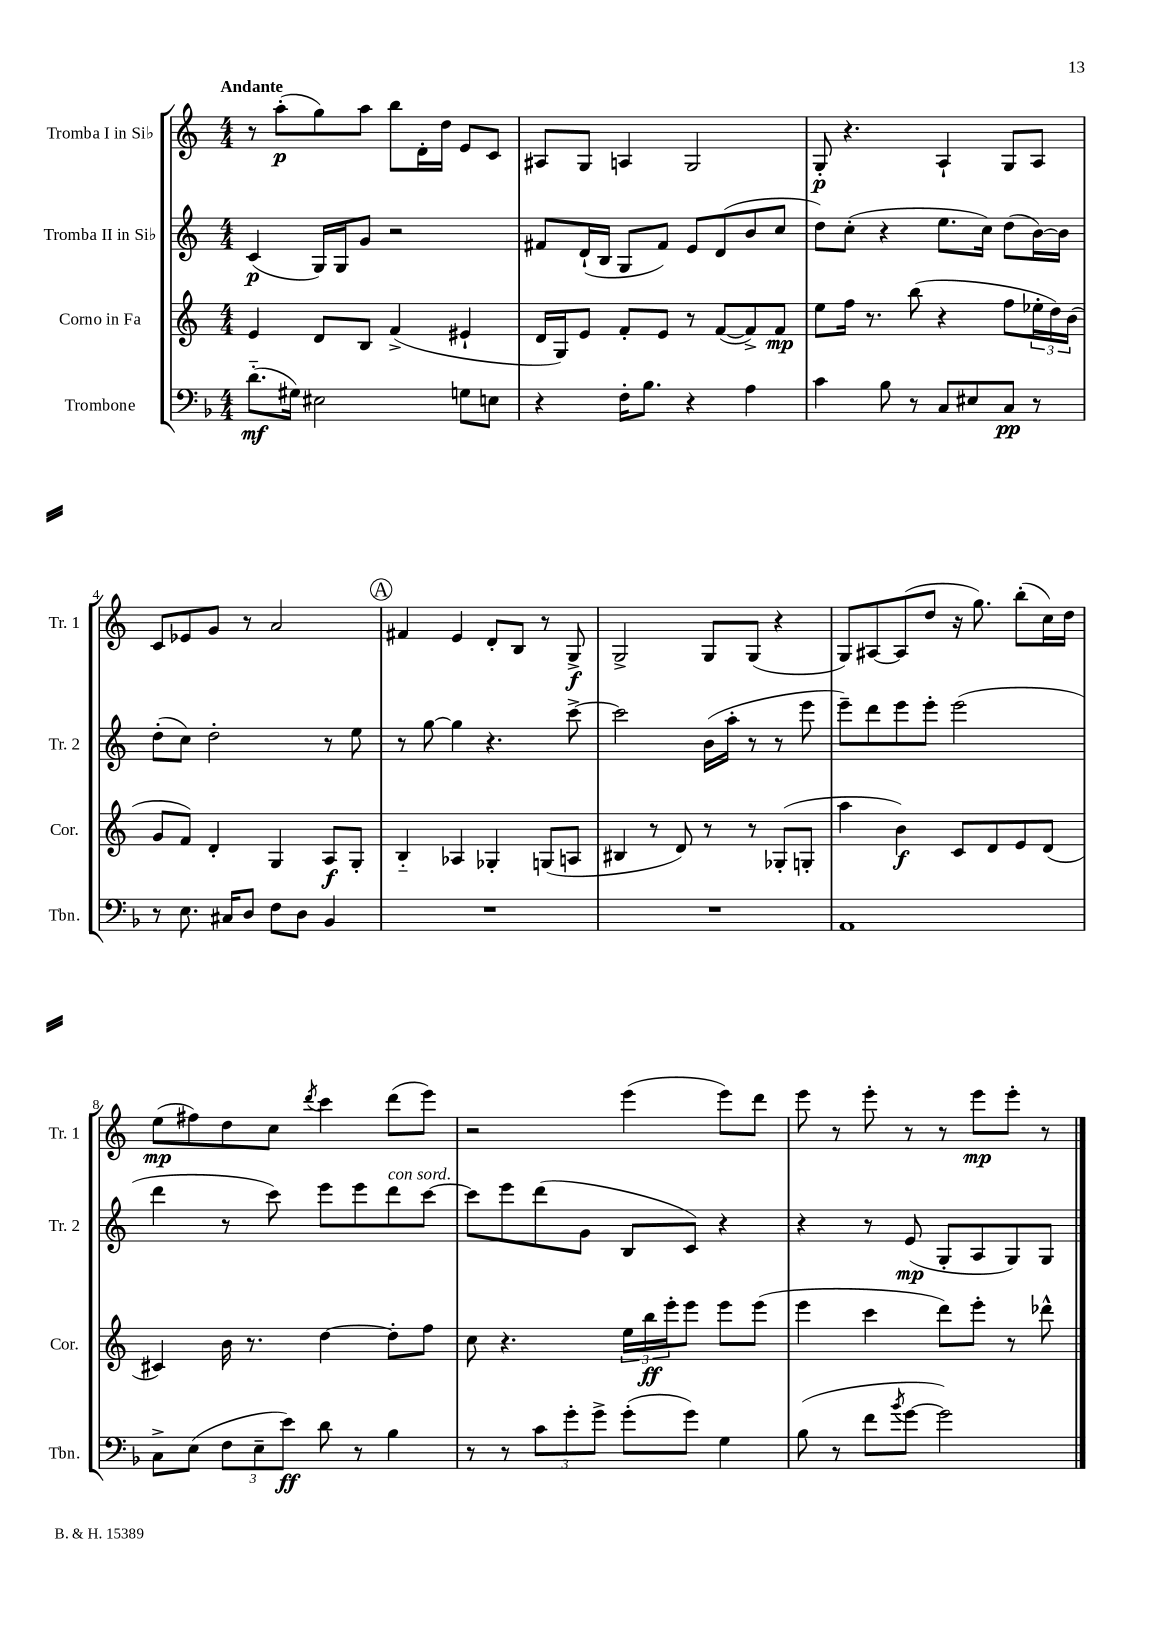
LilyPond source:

<<
\new StaffGroup <<
\new Staff = "s0" \with { instrumentName = "Tromba I in Sib" shortInstrumentName = "Tr. 1" } {
    \clef treble \key c \major \numericTimeSignature \time 4/4 \tempo "Andante"
    r8 a''8-.\p( g''8) a''8 b''8 d'16-. d''16 e'8 c'8 |
    ais8 g8 a4 g2 |
    g8-.\p r4. a4-! g8 a8 |
    c'8 ees'8 g'8 r8 a'2 |
    \mark \markup { \circle "A" } fis'4 e'4 d'8-. b8 r8 g8->\f |
    g2-> g8 g8( r4 |
    g8) ais8~ ais8( d''8 r16 g''8.) b''8-.( c''16) d''16 |
    e''8\mp( fis''8) d''8 c''8 \acciaccatura { d'''8 } c'''4 d'''8( e'''8) |
    r2 e'''4( e'''8) d'''8 |
    e'''8 r8 e'''8-. r8 r8 e'''8\mp e'''8-. r8 \bar "|." |
}
\new Staff = "s1" \with { instrumentName = "Tromba II in Sib" shortInstrumentName = "Tr. 2" } {
    \clef treble \key c \major \numericTimeSignature \time 4/4
    c'4\p( g16) g16 g'8 r2 |
    fis'8 d'16-!( b16 g8 fis'8) e'8 d'8( b'8 c''8 |
    d''8) c''8-.( r4 e''8. c''16) d''8( b'16~) b'16 |
    d''8-.( c''8) d''2-. r8 e''8 |
    \mark \markup { \circle "A" } r8 g''8~ g''4 r4. c'''8~-> |
    c'''2 b'16( a''16-. r8 r8 e'''8 |
    e'''8--) d'''8 e'''8 e'''8-. e'''2( |
    d'''4 r8 c'''8) e'''8 e'''8 d'''8^\markup { \italic "con sord." } c'''8~ |
    c'''8 e'''8 d'''8( g'8 b8 c'8) r4 |
    r4 r8 e'8\mp( g8-. a8 g8) g8 \bar "|." |
}
\new Staff = "s2" \with { instrumentName = "Corno in Fa" shortInstrumentName = "Cor." } {
    \clef treble \key c \major \numericTimeSignature \time 4/4
    e'4 d'8 b8 f'4->( eis'4-! |
    d'16 g16) e'8 f'8-. e'8 r8 f'8~( f'8->) f'8\mp |
    e''8 f''16 r8. b''8( r4 f''8 \tuplet 3/2 { ees''16-. d''16) b'16( } |
    g'8 f'8) d'4-. g4 a8\f g8-. |
    \mark \markup { \circle "A" } b4-_ aes4 ges4-. g8( a8 |
    bis4 r8 d'8) r8 r8 ges8-.( g8-. |
    a''4 b'4\f) c'8 d'8 e'8 d'8( |
    cis'4) b'16 r8. d''4~ d''8-. f''8 |
    c''8 r4. \tuplet 3/2 { e''16 b''16\ff e'''16-. } e'''8 e'''8 e'''8( |
    e'''4 c'''4 d'''8) e'''8-. r8 des'''8-^ \bar "|." |
}
\new Staff = "s3" \with { instrumentName = "Trombone" shortInstrumentName = "Tbn." } {
    \clef bass \key f \major \numericTimeSignature \time 4/4
    d'8.-_\mf( gis16) eis2 g8 e8 |
    r4 f16-. bes8. r4 a4 |
    c'4 bes8 r8 c8 eis8 c8\pp r8 |
    r8 e8. cis16 d8 f8 d8 bes,4 |
    \mark \markup { \circle "A" } R1 |
    R1 |
    a,1 |
    c8-> e8( \tuplet 3/2 { f8 e8-- e'8\ff) } d'8 r8 bes4 |
    r8 r8 \tuplet 3/2 { c'8 g'8-. g'8-> } g'8-.( g'8) g4 |
    bes8( r8 f'8 \acciaccatura { bes'8 } g'8~ g'2) \bar "|." |
}
>>
>>
